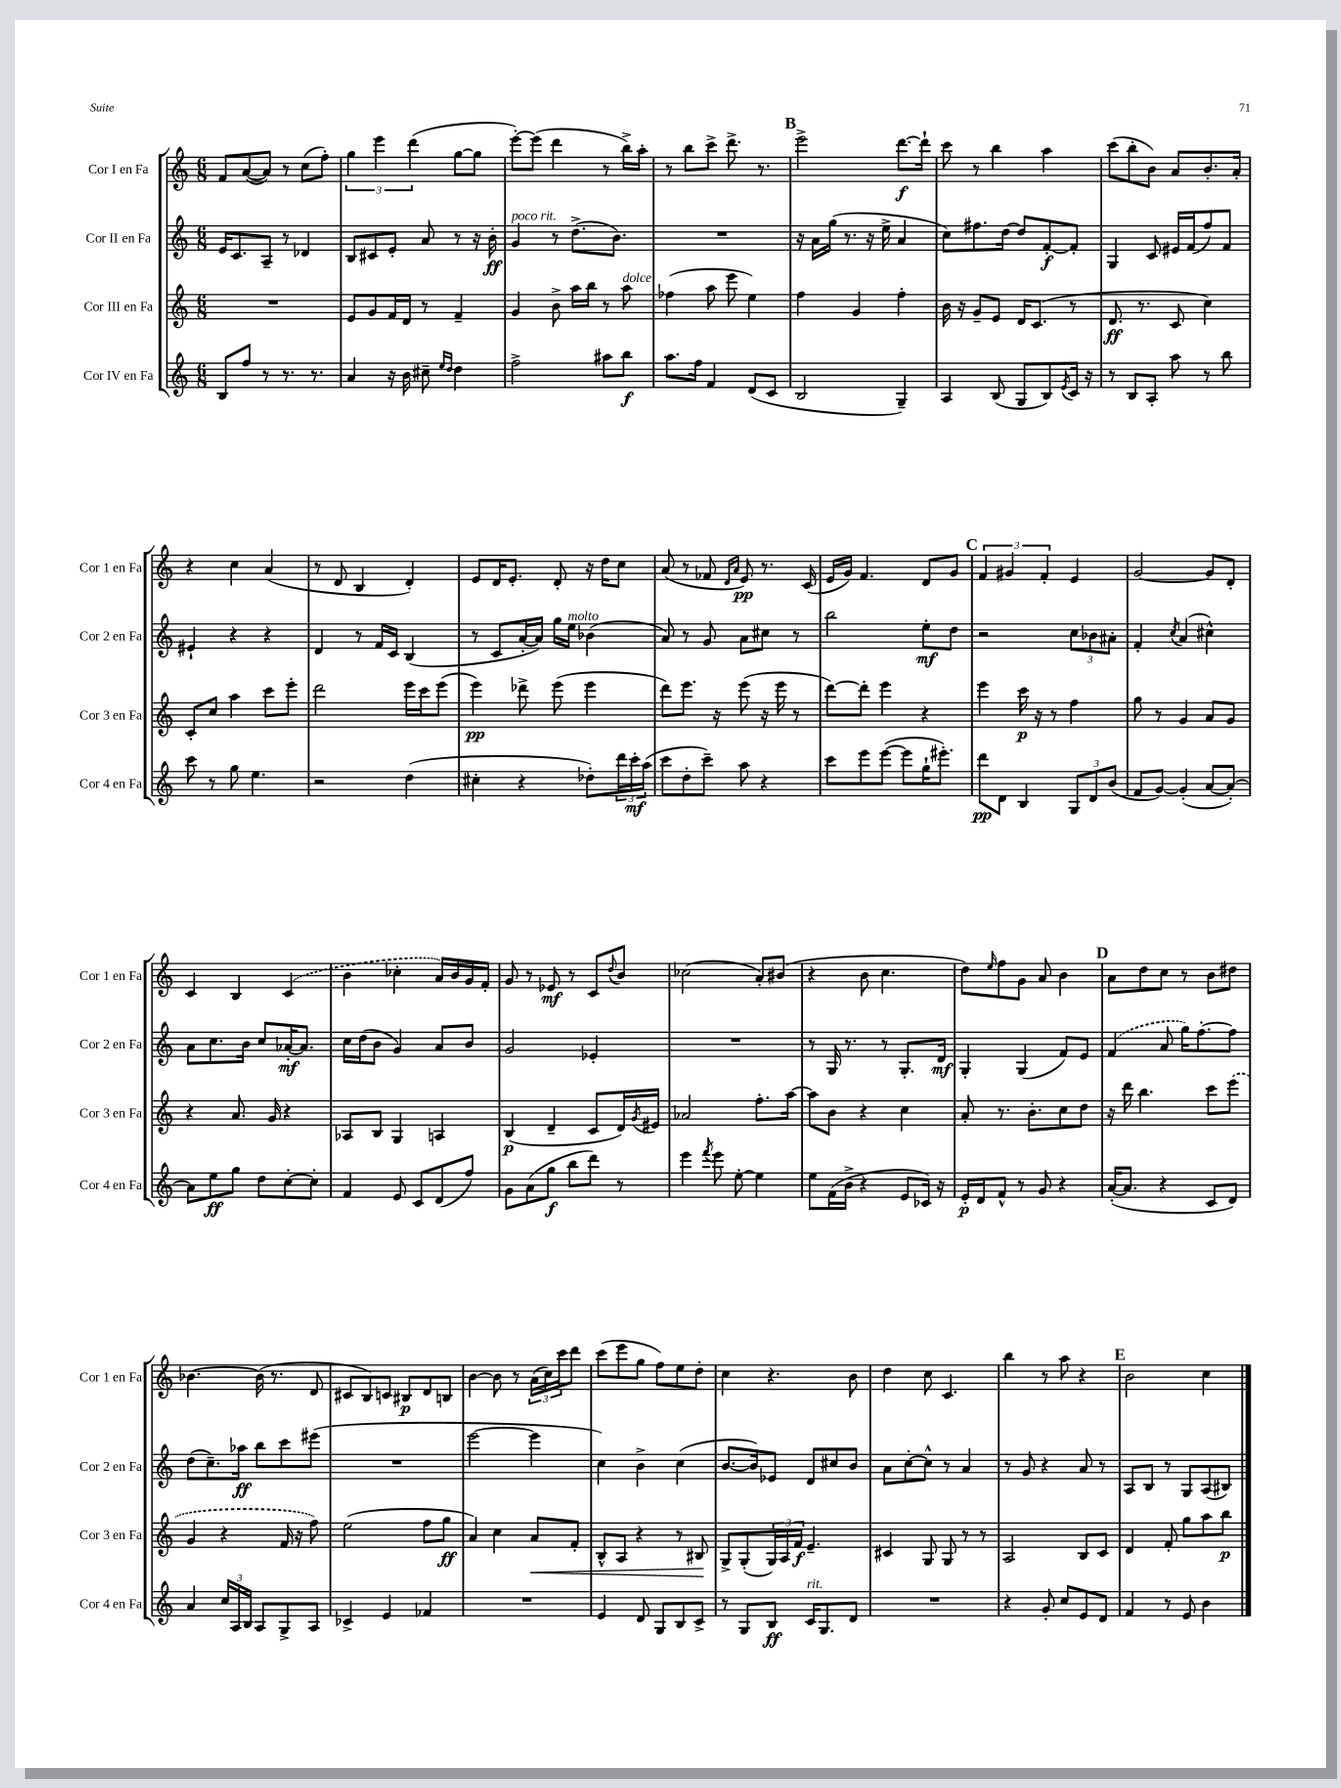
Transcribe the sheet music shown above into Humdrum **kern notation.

**kern	**kern	**kern	**kern
*staff4	*staff3	*staff2	*staff1
*clefG2	*clefG2	*clefG2	*clefG2
*k[]	*k[]	*k[]	*k[]
*M6/8	*M6/8	*M6/8	*M6/8
8B	2.r	16e	8f
.	.	8.c	.
8ff	.	.	([8a
8r	.	8A~	8a])
8.r	.	8r	8r
.	.	4d-	(8cc
8.r	.	.	.
.	.	.	8ff')
=	=	=	=
4a	8e	8B	6gg
.	8g	8c#	.
.	.	.	6eee
16r	16f	8e'	.
16b	16d	.	.
.	.	.	(6ddd
8cc#~	8r	8a	.
16qqee	.	.	.
16qqdd	.	.	.
4dd	4f~	8r	[8gg
.	.	16r	8gg]
.	.	16b'	.
=	=	=	=
2ff^	4g	4g	[8eee')
.	.	.	(8eee]
.	8b^	8r	4ddd
.	16aa	(8.dd^	.
.	16bb	.	.
8aa#	8r	.	8r
.	.	8.b)	.
8bb	8aa	.	16bb^)
.	.	.	16aa'
=	=	=	=
8.aa	(4ff-	2.r	8r
.	.	.	8bb
16ff	.	.	.
4f	8aa	.	8ccc^
.	8eee	.	8.ddd^
(8d	4ee)	.	.
.	.	.	8.r
8c	.	.	.
=	=	=	=
2B	4ff	16r	2eee^
.	.	16a	.
.	.	(16gg	.
.	.	8.r	.
.	4g	.	.
.	.	16r	.
.	.	16ee^	.
4G~)	4ff'	4a	[8.ddd
.	.	.	16ddd`]
=	=	=	=
4A	16b	8cc)	8ccc
.	16r	.	.
.	8g~	8.ff#	8r
(8B	8e	.	4bb
.	.	[16dd	.
8G	16d	8dd]	.
.	(8.c	.	.
8B)	.	[8f'	4aa
8qe	.	.	.
16c	8r	8f']	.
16r	.	.	.
=	=	=	=
8r	8.d	4G	(8ccc
8B	.	.	8bb'
.	8.r	.	.
8A'	.	8c	8b)
8aa	8c	16e#	8a
.	.	(16f	.
8r	4cc)	8ff)	8.b'
8bb	.	8f	.
.	.	.	16a'
=	=	=	=
8ccc	8c'	4e#`	4r
8r	8cc	.	.
8gg	4aa	4r	4cc
4.ee	.	.	.
.	8ccc	4r	(4a
.	8eee'	.	.
=	=	=	=
2r	2ddd	4d	8r
.	.	.	8d
.	.	8r	4B
.	.	16f	.
.	.	16c	.
(4dd	16eee	(4B	4d')
.	16ccc	.	.
.	(8eee	.	.
=	=	=	=
4cc#'	4eee)	8r	8e
.	.	8c	16d
.	.	.	8.e'
4r	8ddd-^	[16a'	.
.	.	16a])	.
.	(8eee	16gg	8d'
.	.	16ee	.
8dd-')	4eee	(4b-	16r
.	.	.	16dd
24ddd	.	.	8cc
24ccc'	.	.	.
(24aa	.	.	.
=	=	=	=
8ccc	8ddd)	8a)	(8a
8dd'	8.eee	8r	8r
8ccc~)	.	8g	8f-
.	16r	.	.
.	.	.	16qqd
.	.	.	16qqa
8aa	(8eee	8a	8e)
4r	16r	8cc#	8.r
.	16eee	.	.
.	8r	8r	.
.	.	.	(16c
=	=	=	=
8ccc	[8ddd)	2bb	16e
.	.	.	16g)
8eee	8ddd']	.	4.f
([8eee	4eee	.	.
8eee]	.	.	.
16gg`	4r	8ee'	8d
8.eee#')	.	.	.
.	.	8dd	8g
=	=	=	=
8ddd	4eee	2r	6f
8d	.	.	.
.	.	.	6g#
4B	16ccc	.	.
.	16r	.	.
.	.	.	6f'
.	8r	.	.
12G	4ff	12cc	4e
12d	.	12b-	.
(12b	.	12a#'	.
=	=	=	=
8f	8gg	4f'	[2g
[8g)	8r	.	.
.	.	8qcc	.
(4g']	4g	(4a	.
[8a	8a	4cc#^^)	8g]
8a'_)	8g	.	8d'
=	=	=	=
8a]	4r	8a	4c
8ee	.	8.cc	.
8gg	8.a	.	4B
.	.	16b	.
8dd	.	8cc	.
.	16g	.	.
[8cc'	4r	[16a-'	(4c
.	.	8.a-]	.
8cc']	.	.	.
=	=	=	=
4f	8A-	16cc	4b
.	.	(16dd	.
.	8B	8b	.
8e	4G	4g)	4cc-'
8c	.	.	.
(8d	4A	8a	16a)
.	.	.	16b
8ff)	.	8b	16g
.	.	.	16f'
=	=	=	=
8g	(4B	2g	8g
(8a	.	.	8r
8gg	4d~	.	8e-
8bb	.	.	8r
8ddd)	8c	4e-'	8c
.	.	.	8qqdd
8r	16d)	.	8b
.	8qg	.	.
.	16e#	.	.
=	=	=	=
4eee	2a-	2.r	(2cc-
8qfff	.	.	.
8eee	.	.	.
[8ee'	.	.	.
4ee]	8.ff'	.	8a')
.	.	.	(8b#
.	[16aa	.	.
=	=	=	=
8ee	8aa]	8r	4r
(16f	8b	16G	.
16b^	.	8.r	.
4r	4r	.	8b
.	.	8r	4.cc
8e	4cc	8.G'	.
16c-)	.	.	.
16r	.	16d	.
=	=	=	=
16e'	8a'	4G'	8dd)
16d	.	.	.
.	.	.	16qqee
8f^^	8.r	.	8ff
8r	.	(4G	8g
.	8.b'	.	.
8g	.	.	8a
4r	8cc	8f)	4b
.	8dd	8e	.
=	=	=	=
([16a'	16r	(4f	8a
8.a]	16ddd	.	.
.	4.bb	.	8dd
4r	.	8a	8cc
.	.	16gg)	8r
.	.	[8.ff'	.
8c	8ccc	.	8b
8d)	(8eee	8ff]	8dd#
=	=	=	=
4a	4g	(8dd	[4.b-
.	.	8.cc~)	.
24cc	4r	.	.
24A	.	.	.
.	.	16aa-	.
24B	.	.	.
8A	.	8bb	(16b-]
.	.	.	8.r
8G^	16f	8ccc	.
.	16r	.	.
8A	8ff)	(8eee#	8d
=	=	=	=
4c-^	(2ee	2.r	8c#
.	.	.	8B)
4e	.	.	8c
.	.	.	8B#
4f-	8ff	.	8d
.	8gg	.	8B
=	=	=	=
2.r	4a)	[2eee	[4b
.	4cc	.	8b]
.	.	.	8r
.	8a	4eee]	(24a
.	.	.	24cc)
.	.	.	24ccc
.	8f'	.	8ddd
=	=	=	=
4e	8B^^	4cc)	(8ccc
.	8A	.	8eee
8d	4r	4b^	8gg
8G	.	.	8ff)
8B	8r	(4cc	8ee
8c^	8B#	.	8dd'
=	=	=	=
8r	8G^	[8.b	4cc
8G	(8G'	.	.
.	.	16b])	.
8B	24G)	8e-	4.r
.	24A	.	.
.	24f	.	.
16c	4.e~	8d	.
8.G	.	.	.
.	.	8cc#	.
8d	.	8b	8b
=	=	=	=
2.r	4c#	8a	4dd
.	.	[8cc'	.
.	8G	8cc^^]	8cc
.	8G	8r	4.c
.	8r	4a	.
.	8r	.	.
=	=	=	=
4r	2A	8r	4bb
.	.	8g	.
8g'	.	4r	8r
8cc	.	.	8aa
8e	8B	8a	4r
8d	8c	8r	.
=	=	=	=
4f	4d	8A	2b
.	.	8B	.
8r	8f'	8r	.
8e	8gg	8G	.
4b	8aa	(8A	4cc
.	8bb	8B#)	.
==	==	==	==
*-	*-	*-	*-
